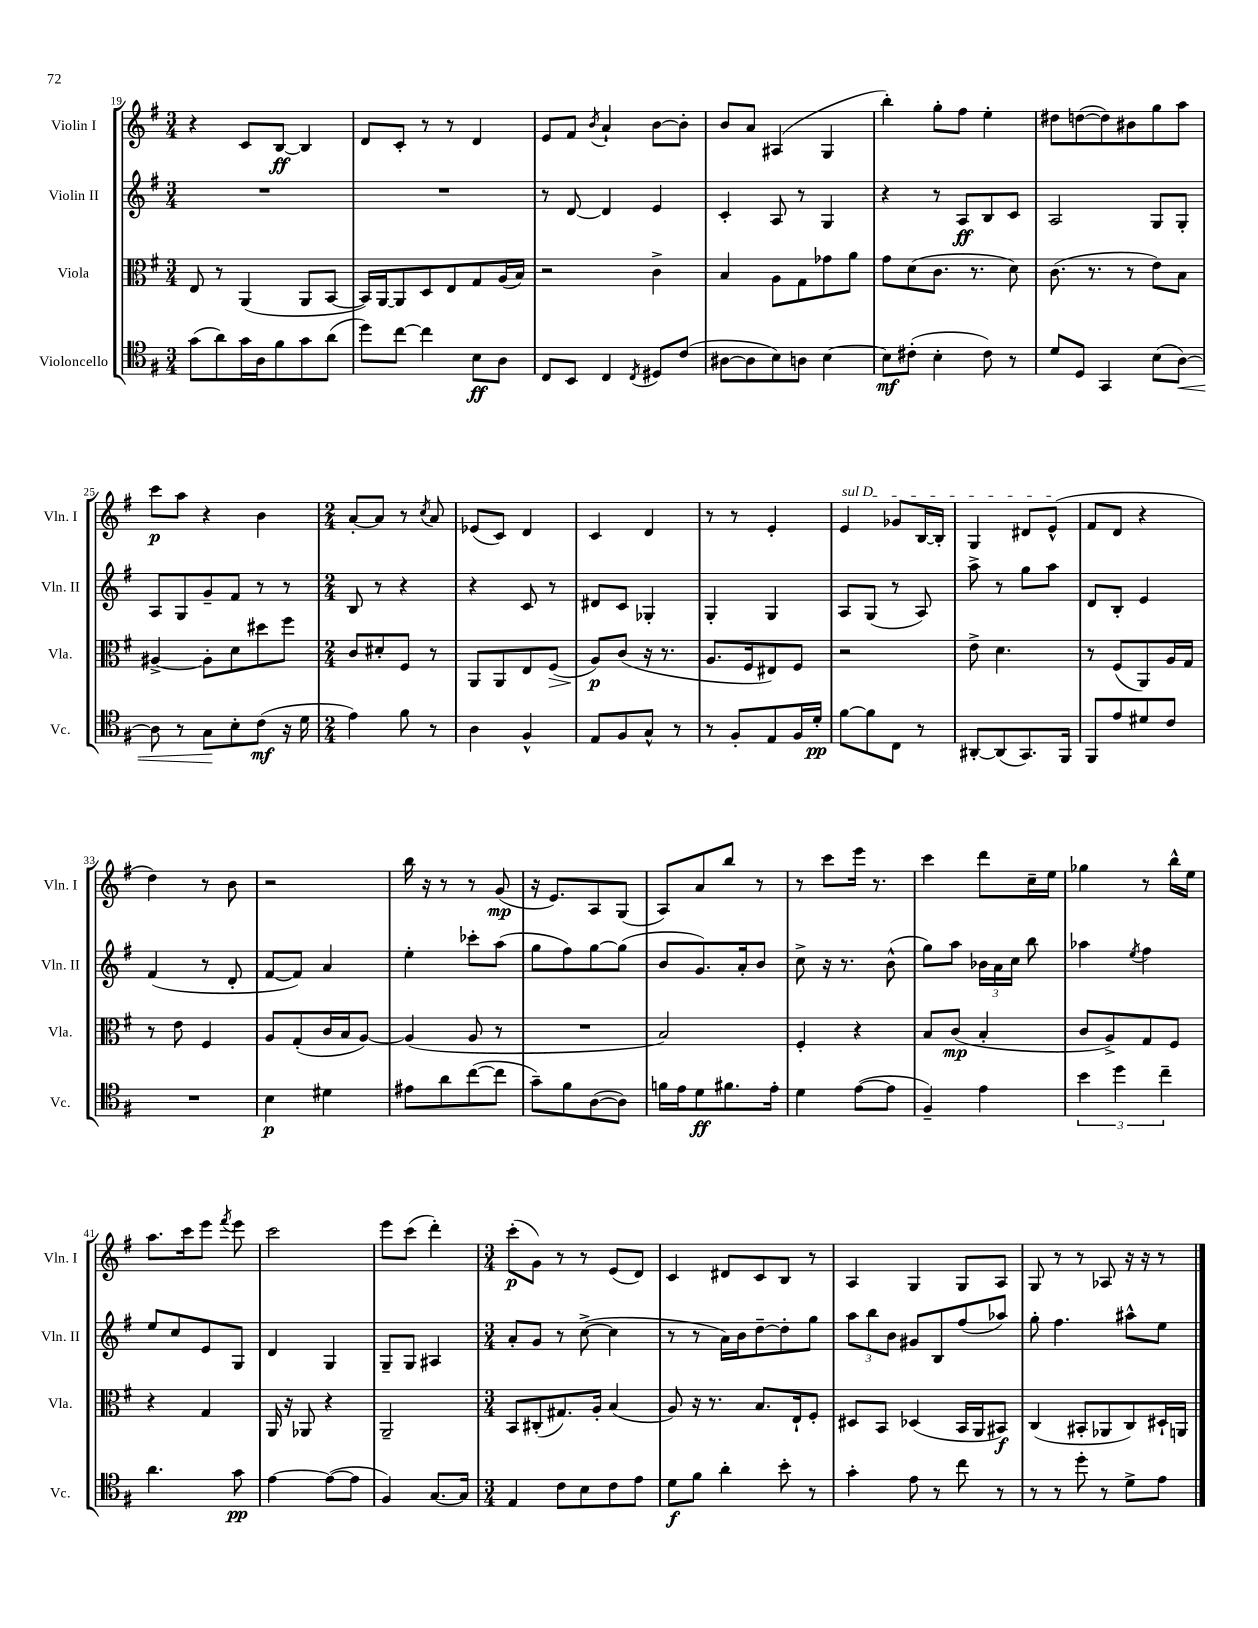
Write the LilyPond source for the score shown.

<<
\new StaffGroup <<
\new Staff = "s0" \with { instrumentName = "Violin I" shortInstrumentName = "Vln. I" } {
    \clef treble \key g \major \numericTimeSignature \time 3/4
    \autoBeamOff r4 c'8[ b8]~\ff b4 |
    d'8[ c'8]-. r8 r8 d'4 |
    e'8[ fis'8] \acciaccatura { b'8 } a'4-! b'8[~ b'8]-. |
    b'8[ a'8] ais4( g4 |
    b''4-.) g''8[-. fis''8] e''4-. |
    dis''8[ d''8~( d''8) bis'8 g''8 a''8] |
    c'''8[\p a''8] r4 b'4 |
    \numericTimeSignature \time 2/4 a'8[~-. a'8] r8 \acciaccatura { c''8 } a'8 |
    ees'8[( c'8]) d'4 |
    c'4 d'4 |
    r8 r8 e'4-. |
    \once \override TextSpanner.bound-details.left.text = \markup { \italic "sul D" } e'4\startTextSpan ges'8[ b16~ b16]-. |
    g4 dis'8[ e'8]-^\stopTextSpan( |
    fis'8[ d'8] r4 |
    d''4) r8 b'8 |
    r2 |
    b''16 r16 r8 r8 g'8\mp( |
    r16 e'8.[) a8 g8]( |
    a8[) a'8 b''8] r8 |
    r8 c'''8[ e'''16] r8. |
    c'''4 d'''8[ c''16-- e''16] |
    ges''4 r8 b''16[-^ e''16] |
    a''8.[ c'''16 e'''8] \acciaccatura { fis'''8 } e'''8 |
    c'''2 |
    e'''8[ c'''8]( d'''4-.) |
    \numericTimeSignature \time 3/4 c'''8[-.\p( g'8]) r8 r8 e'8[( d'8]) |
    c'4 dis'8[ c'8 b8] r8 |
    a4 g4 g8[ a8] |
    g8 r8 r8 aes8 r16 r16 r8 \bar "|." |
}
\new Staff = "s1" \with { instrumentName = "Violin II" shortInstrumentName = "Vln. II" } {
    \clef treble \key g \major \numericTimeSignature \time 3/4
    \autoBeamOff R2. |
    R2. |
    r8 d'8~ d'4 e'4 |
    c'4-. a8 r8 g4 |
    r4 r8 a8[\ff b8 c'8] |
    a2 g8[ g8]-. |
    a8[ g8 g'8-- fis'8] r8 r8 |
    \numericTimeSignature \time 2/4 b8 r8 r4 |
    r4 c'8 r8 |
    dis'8[ c'8] ges4-. |
    g4-. g4 |
    a8[ g8]( r8 a8) |
    a''8-> r8 g''8[ a''8] |
    d'8[ b8]-. e'4 |
    fis'4( r8 d'8-. |
    fis'8[~ fis'8]) a'4 |
    e''4-. ces'''8[-. a''8]( |
    g''8[ fis''8) g''8~ g''8]( |
    b'8[ g'8.) a'16-. b'8] |
    c''8-> r16 r8. b'8-^( |
    g''8[) a''8] \tuplet 3/2 { bes'16[ a'16 c''16] } b''8 |
    aes''4 \acciaccatura { e''8 } fis''4 |
    e''8[ c''8 e'8 g8] |
    d'4 g4 |
    g8[-- g8] ais4 |
    \numericTimeSignature \time 3/4 a'8[-. g'8] r8 c''8~->( c''4 |
    r8 r8 a'16[) b'16 d''8~-- d''8-. g''8] |
    \tuplet 3/2 { a''8[ b''8 b'8] } gis'8[ b8 fis''8( aes''8]) |
    g''8-. fis''4. ais''8[-^ e''8] \bar "|." |
}
\new Staff = "s2" \with { instrumentName = "Viola" shortInstrumentName = "Vla." } {
    \clef alto \key g \major \numericTimeSignature \time 3/4
    \autoBeamOff e8 r8 a,4( a,8[ b,8]~ |
    b,16[) a,16~ a,8 d8 e8 g8 a16( b16]) |
    r2 c'4-> |
    b4 a8[ g8 ges'8 a'8] |
    g'8[ d'8( c'8.] r8. d'8) |
    c'8.( r8. r8 e'8[) b8] |
    ais4~-> ais8[-. d'8 dis''8 fis''8] |
    \numericTimeSignature \time 2/4 c'8[ dis'8-. fis8] r8 |
    a,8[ a,8 e8 fis8]\>( |
    a8[\p\!) c'8]( r16 r8. |
    a8.[ fis16 eis8) fis8] |
    r2 |
    e'8-> d'4. |
    r8 fis8[( a,8) a16 g16] |
    r8 e'8 fis4 |
    a8[ g8-.( c'16 b16 a8]~) |
    a4( a8 r8 |
    R2 |
    b2) |
    fis4-. r4 |
    b8[ c'8]\mp( b4-. |
    c'8[ a8->) g8 fis8] |
    r4 g4 |
    a,16 r16 aes,8 r4 |
    a,2-- |
    \numericTimeSignature \time 3/4 b,8[ cis8-.( gis8.) a16]-. b4( |
    a8) r16 r8. b8.[ e16-! fis8]-. |
    dis8[ b,8] des4( b,16[ a,16 bis,8]\f) |
    c4( bis,8[-. aes,8 c8) dis16-! a,16] \bar "|." |
}
\new Staff = "s3" \with { instrumentName = "Violoncello" shortInstrumentName = "Vc." } {
    \clef tenor \key g \major \numericTimeSignature \time 3/4
    \autoBeamOff g'8[( a'8) g'16 a16 fis'8 g'8 a'8]( |
    d''8[) c''8]~ c''4 b8[\ff a8] |
    c8[ b,8] c4 \acciaccatura { c8 } dis8[ c'8]( |
    ais8[~ ais8 b8) a8] b4~ |
    b8[\mf cis'8]-.( b4-. cis'8) r8 |
    d'8[ d8] g,4 b8[( a8]~\<) |
    a8 r8 g8[\! b8-. c'8]\mf( r16 d'16 |
    \numericTimeSignature \time 2/4 e'4) fis'8 r8 |
    a4 fis4-^ |
    e8[ fis8 g8]-^ r8 |
    r8 fis8[-. e8 fis16 d'16]-.\pp |
    fis'8[~ fis'8 c8] r8 |
    ais,8[~-. ais,8( g,8.) fis,16] |
    fis,8[ e'8 dis'8 c'8] |
    R2 |
    b4\p dis'4 |
    eis'8[ a'8 c''8~( c''8] |
    g'8[--) fis'8 a8~( a8]) |
    f'16[ e'16 d'8\ff fis'8. e'16]-. |
    d'4 e'8[~( e'8] |
    fis4--) e'4 |
    \tuplet 3/2 { b'4 d''4 c''4-- } |
    a'4. g'8\pp |
    e'4~ e'8[~( e'8] |
    fis4) g8.[~ g16] |
    \numericTimeSignature \time 3/4 e4 c'8[ b8 c'8 e'8] |
    d'8[\f fis'8] a'4-. b'8-. r8 |
    g'4-. e'8 r8 c''8 r8 |
    r8 r8 d''8-. r8 d'8[-> e'8] \bar "|." |
}
>>
>>
\layout { \context { \Score currentBarNumber = #19 } }
